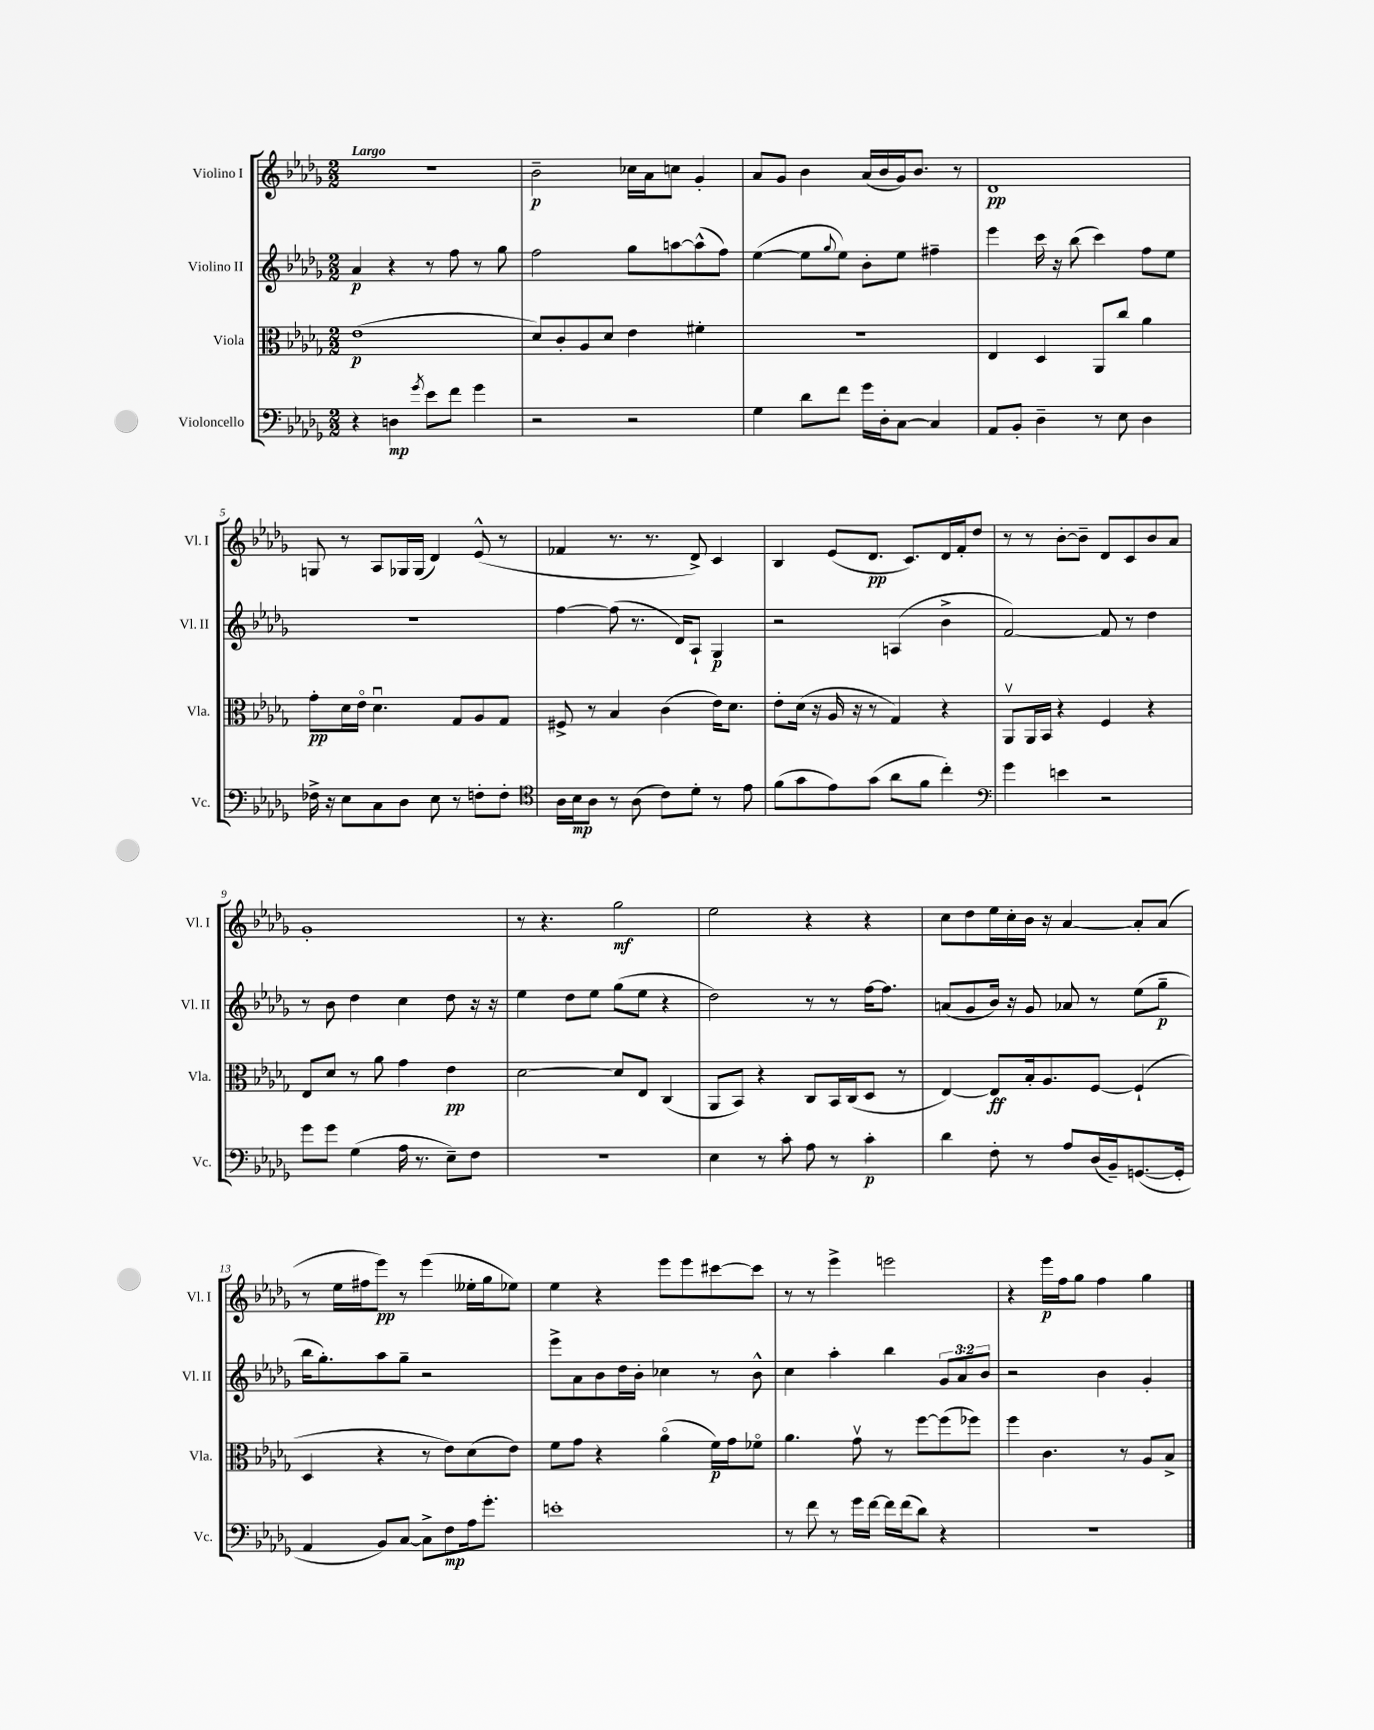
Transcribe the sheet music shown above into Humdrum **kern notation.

**kern	**kern	**kern	**kern
*staff4	*staff3	*staff2	*staff1
*clefF4	*clefC3	*clefG2	*clefG2
*k[b-e-a-d-g-]	*k[b-e-a-d-g-]	*k[b-e-a-d-g-]	*k[b-e-a-d-g-]
*M2/2	*M2/2	*M2/2	*M2/2
4r	(1e-	4a-/	1r
4D\	.	4r	.
8qg-/	.	.	.
8e-\L	.	8r	.
8f\J	.	8ff\	.
4g-\	.	8r	.
.	.	8gg-\	.
=	=	=	=
2r	8d-/L)	2ff\	2b-~\
.	8c'/	.	.
.	8A-/	.	.
.	8d-/J	.	.
2r	4e-\	8gg-\L	16cc-\LL
.	.	.	16a-\J
.	.	[8aa\	8cc\J
.	4f#'\	(8aa^^\]	4g-'/
.	.	8ff\J)	.
=	=	=	=
4G-\	1r	([4ee-\	8a-/L
.	.	.	8g-/J
8d-\L	.	8ee-\]L	4b-\
.	.	8qqgg-/	.
8f\J	.	8ee-\J)	.
16g-\LL	.	8b-'\L	(16a-/LL
16D-'\J	.	.	16b-/
[8C\J	.	8ee-\J	16g-/J)
.	.	.	8.b-/J
4C/]	.	4ff#~\	.
.	.	.	8r
=	=	=	=
8AA-/L	4E-/	4eee-\	1d-
8BB-'/J	.	.	.
4D-~\	4D-/	16ccc\	.
.	.	16r	.
.	.	(8bb-\	.
8r	8AA-/L	4ccc\)	.
8E-\	8cc/J	.	.
4D-\	4a-\	8ff\L	.
.	.	8ee-\J	.
=	=	=	=
16F-^\	8g-'\L	1r	8G/
16r	.	.	.
8E-\L	16d-\L	.	8r
.	16e-o\JJ	.	.
8C\	4.d-u\	.	8A-/L
8D-\J	.	.	16G-/L
.	.	.	(16G-/JJ
8E-\	.	.	4d-/)
8r	8G-/L	.	.
8F'\L	8A-/	.	(8e-^^/
8F'\J	8G-/J	.	8r
=	=	=	=
*clefC4	*	*	*
16A-\LL	8F#^/	[4ff\	4f-/
16B-\J	.	.	.
8A-\J	8r	.	.
8r	4B-/	(8ff\]	8.r
(8A-\	.	8.r	.
.	.	.	8.r
8c\L)	(4c\	.	.
.	.	16d-/LK)	.
8d-'\J	.	8A-`/J	8d-^/)
8r	16e-\LK)	4G-/	4c/
.	8.d-\J	.	.
8e-\	.	.	.
=	=	=	=
(8f\L	8e-'\L	2r	4B-/
8g-\	(16d-\Jk	.	.
.	16r	.	.
8e-\)	16A-/	.	(8e-/L
.	16r	.	.
(8g-\J	8r	.	8.d-/J
8a-\L	4G-/)	(4A/	.
.	.	.	8.c/L)
8f\J	.	.	.
4cc'\)	4r	4b-^\	16d-/L
.	.	.	16f'/J
.	.	.	8dd-/J
=	=	=	=
*clefF4	*	*	*
4g-\	8AA-v/L	[2f/)	8r
.	16AA-/L	.	8r
.	16BB-/JJ	.	.
4e\	4r	.	[8b-'\L
.	.	.	8b-~\]J
2r	4F/	8f/]	8d-/L
.	.	8r	8c/
.	4r	4dd-\	8b-/
.	.	.	8a-/J
=	=	=	=
8g-\L	8E-/L	8r	1g-'
8g-\J	8d-/J	8b-\	.
(4G-\	8r	4dd-\	.
.	8a-\	.	.
16A-\	4g-\	4cc\	.
8.r	.	.	.
8E-~\L)	4e-\	8dd-\	.
8F\J	.	16r	.
.	.	16r	.
=	=	=	=
1r	[2d-\	4ee-\	8r
.	.	.	4.r
.	.	8dd-\L	.
.	.	8ee-\J	.
.	8d-/]L	(8gg-\L	2gg-\
.	8E-/J	8ee-\J	.
.	(4C/	4r	.
=	=	=	=
4E-\	8AA-/L	2dd-\)	2ee-\
.	8BB-/J)	.	.
8r	4r	.	.
8c'\	.	.	.
8A-\	8C/L	8r	4r
8r	16BB-/L	8r	.
.	(16C/J	.	.
4c'\	8D-/J	[16ff\LK	4r
.	.	8.ff\]J	.
.	8r	.	.
=	=	=	=
4d-\	[4E-/)	(8a/L	8cc\L
.	.	8g-/	8dd-\
8F'\	8E-/]L	16b-/Jk)	16ee-\L
.	.	16r	16cc'\
8r	16B-'/k	8g-/	16b-\JJ
.	8.A-/	.	16r
8A-/L	.	8a-/	[4a-/
(16D-/L	[8F/J	8r	.
16BB-~/J)	.	.	.
([8.GG/	(4F`/]	(8ee-\L	8a-'/]L
.	.	8gg-~\J	(8a-/J
16GG'/]Jk	.	.	.
=	=	=	=
4AA-/	4D-/	16bb-\LK	8r
.	.	8.gg-'\)	.
.	.	.	16ee-\LL
.	.	.	16ff#\J
8BB-/L)	4r	8aa-\	8eee-\J)
[8C/J	.	8gg-~\J	8r
8C^\]L	8r	2r	(4eee-\
8F\	8e-\L)	.	.
16A-\k	(8d-\	.	16ee--'\LL
8.g-'\J	.	.	16gg-\J
.	8e-\J)	.	8ee-\J)
=	=	=	=
1e'	8f\L	8eee-^\L	4ee-\
.	8g-\J	8a-\	.
.	4r	8b-\	4r
.	.	16dd-\L	.
.	.	16b-'\JJ	.
.	(4a-o\	4cc-\	8eee-\L
.	.	.	8eee-\
.	16f\LL)	8r	[8ccc#\
.	16g-\J	.	.
.	8f-o\J	8b-^^\	8ccc#\]J
=	=	=	=
8r	4.a-\	4cc\	8r
8f\	.	.	8r
8r	.	4aa-'\	4eee-^\
16g-\LL	8g-v\	.	.
[16f\JJ	.	.	.
16f\]LL	8r	4bb-\	2eee\
(16f\J	.	.	.
8d-\J)	[8ff\L	.	.
4r	(8ff\]	12g-/L	.
.	.	12a-/	.
.	8ff-\J)	.	.
.	.	12b-/J	.
=	=	=	=
1r	4ff\	2r	4r
.	4.c\	.	16eee-\LL
.	.	.	16ff\J
.	.	.	8gg-\J
.	.	4b-\	4ff\
.	8r	.	.
.	8A-/L	4g-'/	4gg-\
.	8B-^/J	.	.
==	==	==	==
*-	*-	*-	*-
